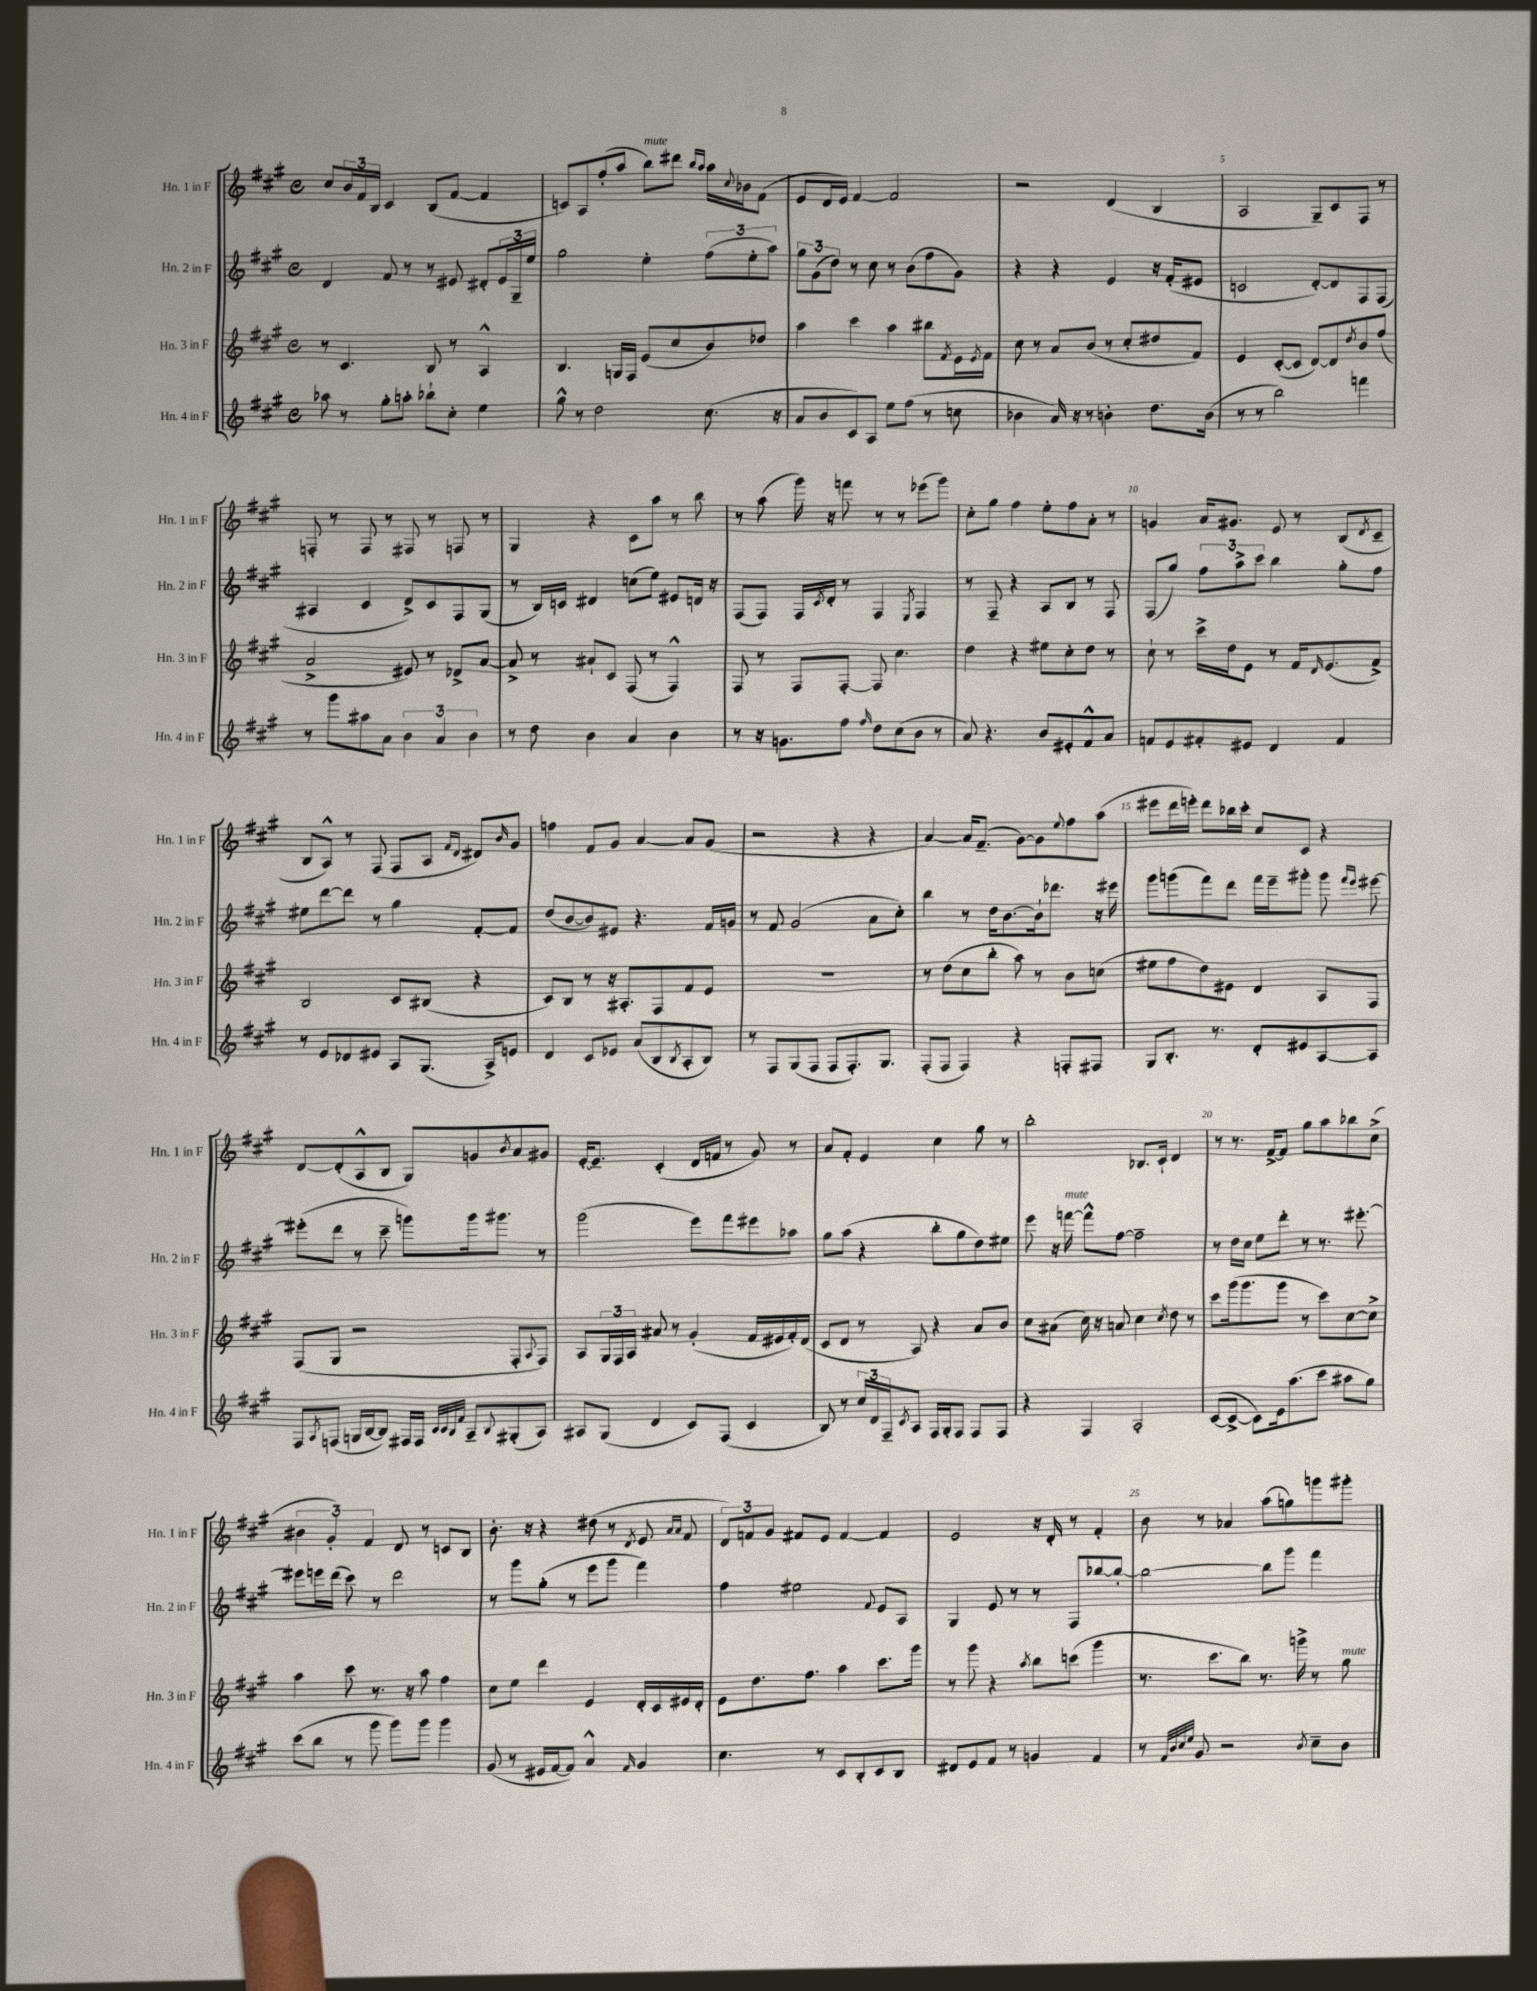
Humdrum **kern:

**kern	**kern	**kern	**kern
*part4	*part3	*part2	*part1
*staff4	*staff3	*staff2	*staff1
*I"Hn. 4 in F	*I"Hn. 3 in F	*I"Hn. 2 in F	*I"Hn. 1 in F
*I'Hn. 4 in F	*I'Hn. 3 in F	*I'Hn. 2 in F	*I'Hn. 1 in F
*clefG2	*clefG2	*clefG2	*clefG2
*k[f#c#g#]	*k[f#c#g#]	*k[f#c#g#]	*k[f#c#g#]
*M4/4	*M4/4	*M4/4	*M4/4
*met(c)	*met(c)	*met(c)	*met(c)
=1	=1	=1	=1
8aa-X\	8r	4d/	8cc#/L
8r	4.c#/	.	24b/L
.	.	.	24f#/
.	.	.	24B/JJ
8gg#'\L	.	8f#/	4c#/
8aan'\J	.	8r	.
8bb-X`\L	8B/	8r	(8B/L
8cc#'\J	8r	8e#X/	[8f#/J
4ee\	4A^^/	8d#X'/L	4f#/]
.	.	24e#/L	.
.	.	24G#~/	.
.	.	24ee/JJ	.
=2	=2	=2	=2
8gg#^^\	4.B/	2gg#\	8cn/L)
8r	.	.	8A/
2dd\	.	.	(8ff#'/
.	16Gn/LL	.	8aa/J
.	16F#/JJ	.	.
!	!	!	!LO:TX:a:i:t=mute
.	(8e/L	4ee'\	8bb\L)
.	8cc#/	.	8ddd#X\J
.	.	.	16qqbb/LL
.	.	.	16qqaa/JJ
(8.cc#\	8b/)	(12ff#\L	16aa\LL
.	.	.	8qqcc#/
.	.	.	16b-X\J
.	.	12ee'\	.
.	8dd-X/J	.	(8f#\J
.	.	12aa\J)	.
16r	.	.	.
=3	=3	=3	=3
8a/L	4aa\	12gg#\L	8e/L
.	.	(12g#\	.
8b/	.	.	16d/L
.	.	12dd\J)	.
.	.	.	16e/JJ)
8c#/)	4ccc#\	8r	[4f#/
8A/J	.	8cc#\	.
8ee\L	4aa\	8r	2f#/]
(8ff#\J	.	(8b\L	.
8r	8bb#X\L	8ff#\	.
.	8qf#/	.	.
8ccn\	16e\L	8g#\J)	.
.	8qe/	.	.
.	16f#\JJ	.	.
=4	=4	=4	=4
4b-X\	8cc#\	4r	2r
.	8r	.	.
16a/)	8a/L	4r	.
16r	.	.	.
8r	(8b/J	.	.
4bn'\	8r	4e/	(4d/
.	8cc#'/L	.	.
8.dd\L	8dd#X/	16r	4B/
.	.	(16f#'/KL	.
.	8f#/J)	8e#X/J	.
(16b\Jk	.	.	.
=5	=5	=5	=5
8r	4e/	2cn/	2A/
8r	.	.	.
2bb\)	([8c#'/L	.	.
.	8c#/J]	.	.
.	[8d/L)	[8d'/L)	8G#~/L)
.	8d/]	8d/]	8c#/
.	8qdd/	.	.
4fffn\	8b/	8F#/	8F#/J
.	(8ff#/J	(8F#/J	8r
!!LO:LB:g=z
=6	=6	=6	=6
8r	2a^/	4A#X/	8Fn'/
8ggg#\L	.	.	8r
8aa#X\	.	4c#/	8F/
8a\J	.	.	8r
6b\	8e#X/)	8d^/L)	8F#X/
.	8r	8c#/	8r
6a/	.	.	.
.	8d-X^/L	8F#/	8Fn/
6b\	.	.	.
.	[8a/J	(8G#/J	8r
=7	=7	=7	=7
8r	8a^/]	8r	4G#/
8dd\	8r	16B/LL)	.
.	.	16cn/JJ	.
4b\	8a#X`/L	4d#X/	4r
.	8c#/J	.	.
4a/	(8F#/	(8ccn\L	8c#\L
.	8r	8ee\J)	8aa\J
4b\	4F#^^/)	8e#X/L	8r
.	.	16dn/Jk	8bb\
.	.	16r	.
=8	=8	=8	=8
8r	8F#/	(8F#/L	8r
16r	8r	8F#/J)	(8aa\
8.gn\L	.	.	.
.	8F#/L	16F#/LL	16ggg#\)
.	.	8qc#/	.
.	.	16d'/JJ	16r
8ff#\J	[8F#'/J	8r	8fffn\
16qqff#/	.	.	.
8dd\L	8F#/]	4F#/	8r
(8cc#\	4.cc#\	.	8r
.	.	8qE/	.
8b\J	.	4F#/	(8eee-X\L
8r	.	.	8ggg#\J)
=9	=9	=9	=9
8a/)	4dd\	8r	8cc#'\L
4.r	.	8F#~/	8gg#\J
.	4r	4r	4ff#\
8b/L	8ee#X\L	8A/L	8ee'\L
8e#X'/	8cc#'\	8B/J	8ff#\
8f#^^/	8dd\J	8r	8a'\J
8a/J	8r	8F#/	8r
=10	=10	=10	=10
8fn/L	8cc#`\	(8F#/L	4gn/
8e/	8r	8gg#/J)	.
8f#X'/	16ccc#^\LL	12ff#\L	16a/KL
.	16dd\J	.	8.g#X/J
.	.	12aa^\	.
8e#X/J	8e\J	.	.
.	.	12ccc#\J	.
4d/	8r	4bb\	8e/
.	16f#/KL	.	8r
.	16qqd/	.	.
.	(8.e/	.	.
4f#/	.	8gg#'\L	(8B/L
.	.	.	8qd/
.	8f#^/J)	8ff#\J	8c#~/J
!!LO:LB:g=z
=11	=11	=11	=11
8r	2B/	8ee#X\L	8B/L
8e/L	.	[8ddd\	8A^^/J)
8d-X/	.	8ddd\J]	8r
8e#X/J	.	8r	(8F#/
8A/L	8c#/L	4gg#\	8F#/L
(8.G#/J	(8B#X/J	.	8A/J
.	.	.	16qqf#/LL
.	.	.	16qqd/JJ
.	4r	[8f#'/L	8d#X/L)
16A^/KL)	.	.	.
.	.	.	16qqb/
8en/J	.	8f#/J]	8g#/J
=12	=12	=12	=12
4d/	8c#/L)	(8dd/L	4ffn\
.	8B/J	[8b/	.
8c#/L	8r	8b/])	8f#/L
8e-X/J	16r	8e#X/J	8g#/J
.	8.A#X'/L	.	.
(8a/L	.	4.r	[4a/
8B/	8F#/	.	.
8qB/	.	.	.
8A'/	8f#/	.	8a/L]
8B/J)	8e/J	16f#/LL	(8g#/J
.	.	16gn/JJ	.
=13	=13	=13	=13
8r	1r	8r	2r
8F#/L	.	8f#/	.
(8G#/	.	(2g#/	.
8F#/J	.	.	.
8F#/L	.	.	4r
8.F#'/)	.	.	.
.	.	8a\L	4r
8.G#/J	.	.	.
.	.	8cc#'\J)	.
=14	=14	=14	=14
(8F#'/L	8r	4bb\	[4a/)
8F#/J	(8dd\L	.	.
4F#/)	8cc#\	8r	16a/KL]
.	.	.	(8.f#~/J
.	8bb'\J	16dd\KL	.
.	.	[8.b\	.
4r	8aa\)	.	[8g#\L)
.	8r	16b`\k]	8g#\]
.	.	8.ddd-X\J	.
.	.	.	8qqee/
8Fn'/L	8b\L	.	8ff#\
8F#X/J	(8ccn\J	16r	(8aa\J
.	.	16eee#X\	.
=15	=15	=15	=15
8G#/L	8ee#X\L	8ggg#\L	8eee#X\L
8.B'/J	8ff#\	(8gggn\	16ddd\L
.	.	.	16eeen'\JJ)
.	8dd\)	8fff#\)	8ddd\L
8.r	.	.	.
.	8e#X\J	8ddd\J	16bb-X\L
.	.	.	16ccc#'\JJ
8d'/L	4d/	16fff#\LL	8cc#/L
.	.	16eee~\J	.
8e#X/	.	8ggg#X'\J	8c#/J
[8A/	8A/L	8ggg#\	4r
.	.	16qqfff#/LL	.
.	.	16qqeee/JJ	.
8A/J]	8F#/J	[8eee#X\	.
!!LO:LB:g=z
=16	=16	=16	=16
8F#/L	(8F#/L	(8eee#X'\L]	[8d/L
8qA/	.	.	.
(8Fn/J	8G#/J	8ddd\J	(8d'/]
16Gn/LL	2r	8r	8A^^/
[16B/J	.	.	.
8B/J])	.	8ccc#~\	8B/J
16F#X/LL	.	8gggn\L)	8G#/L)
16F#/JJ	.	.	.
32qqc#/LLL	.	.	.
32qqc#/	.	.	.
32qqB/	.	.	.
32qqf#/JJJ	.	.	.
8A~/L	.	16ggg\k	8gn/
.	.	8.ggg#X\J	.
8qqB/	.	.	8qb/
(8G#X'/	8F#'/L	.	8a/
.	8qqA/	.	.
8A/J)	8F#/J)	8r	8g#X/J
=17	=17	=17	=17
8A#X/L	8A/L	(2ggg#\	[16e'/KL
.	.	.	8.e~/J]
(8G#/J	24G#/L	.	.
.	24F#/	.	.
.	24A/JJ	.	.
4d/	8a#X/	.	(4c#'/
.	8r	.	.
8c#/L)	(4g#'/	8eee\L)	16d/LL
.	.	.	16fn/JJ
(8F#/J	.	8fff#\	8r
4c#/	16f#/LL	8eee#X\	8g#/)
.	16e#X/	.	.
.	16f#'/)	8aa-X\J	8r
.	(16d/JJ	.	.
=18	=18	=18	=18
8B/)	8c#/L	8gg#\L	8a/L
8r	8d/J	(8aa\J	8f#'/J
24cc#/LL	8r	4r	4e/
24d/	.	.	.
24F#~/J	.	.	.
8qc#/	.	.	.
8A/J	8A/)	.	.
16F#/LL	4r	8bb'\L	4cc#\
16G#'/J	.	.	.
8F#/J	.	8gg#\	.
8F#/L	8a/L	8dd\)	8gg#\
8F#/J	8b/J	8ee#X\J	8r
=19	=19	=19	=19
4r	8cc#\L	8eee\	2bb'\
.	(8a#X\J	16r	.
!	!	!LO:TX:a:i:t=mute	!
.	.	[16fffn\	.
4F#/	16cc#\)	8fff^^\L]	.
.	16r	.	.
.	8an/	[8ff#\J	.
2A'/	4cc#\	2ff#~\]	8.B-X/L
.	.	.	16c#`/Jk
.	8qcc#/	.	.
.	8dd\	.	4d/
.	8r	.	.
=20	=20	=20	=20
([8c#/L	8ccc#\L	8r	8r
8c#^/J_	(16ggg#\k	16dd\LL	8.r
.	8.ggg#\	16cc#\JJ	.
8c#\L])	.	8ee\L	.
.	.	.	[16f#^/KL
16e\k	8ggg#\J	8ddd'\J	8f#/J]
(8.aa\	.	.	.
.	8r	8r	8gg#\L
8ccc#\J	8ccc#\L)	8.r	8aa\
8aa#X\L	[8cc#\	.	8bb-X\
.	.	[8.eee#X'\	.
8gg#\J)	8cc#^\J]	.	(8cc#^\J
!!LO:LB:g=z
=21	=21	=21	=21
(8ccc#\L	4aa\	8eee#X\L]	6b#X\
8bb\J	.	16eeen\L	.
.	.	.	6g#'/)
.	.	(16ddd\JJ	.
8r	8ccc#\	8ccc#\)	.
.	.	.	6f#/
8ggg#\	8.r	8r	.
8ggg#\L)	.	2ddd\	8d/
.	16r	.	.
8ggg#\J	8aa\	.	8r
4ggg#\	4ff#\	.	8cn/L
.	.	.	8B/J
=22	=22	=22	=22
(8g#/	8cc#\L	8r	8.b'\
8r	8ee\J	8ggg#\L	.
.	.	.	16r
16e#X/LL	4ddd\	(8gg#'\J	4r
[16f#/J	.	.	.
8f#/J])	.	8r	.
4a^^/	4e/	8eee\L	(8dd#X\
.	.	8ggg#\J	8r
16qqf#/	.	.	8qd/
4g#/	16d'/LL	4fff#\)	8e/
.	16c#/	.	.
.	.	.	16qqa/LL
.	.	.	16qqa/JJ
.	16e#X/	.	8f#/
.	16d'/JJ	.	.
=23	=23	=23	=23
4.cc#\	8e\L	4ff#\	12d/L)
.	.	.	12fn/
.	8.dd\	.	.
.	.	.	12g#/J
.	.	2ee#X\	8f#X/L
.	8.ff#\J	.	.
8r	.	.	8e/J
8c#/L	4aa\	.	[4f#/
8B'/	.	.	.
.	.	8qqf#/	.
8c#/	8.ccc#\L	8e/L	4f#/]
8B/J	.	8A/J	.
.	16ggg#\Jk	.	.
=24	=24	=24	=24
8d#X/L	8r	4G#/	2e/
8e/	8ggg#\	.	.
8f#/J	4r	8e/	.
8r	.	8r	.
.	8qaa/	.	.
4gn/	8bb\L	8r	16r
.	.	.	16d'/
.	(8cccn\J	8F#/L	8r
4f#/	4ggg#\	[8bb-X/	4f#'/
.	.	8bb-'/J_	.
=25	=25	=25	=25
8r	8.r	2bb-\_	8b\
32qqf#/LLL	.	.	.
32qqb/	.	.	.
32qqcc#/	.	.	.
32qqee/JJJ	.	.	.
8g#/	.	.	8r
.	8.ccc#\L	.	.
2r	.	.	4a-X/
.	8bb\J)	.	.
.	8.r	8bb-\L]	(8aa\L
.	.	8ggg#\J	8ggn\)
.	16gggn^\	.	.
8qb/	.	.	.
8cc#~\L	8r	4fff#\	8gggn\
!	!LO:TX:a:i:t=mute	!	!
8b\J	8gg#\	.	8ggg#X'\J
==	==	==	==
*-	*-	*-	*-
